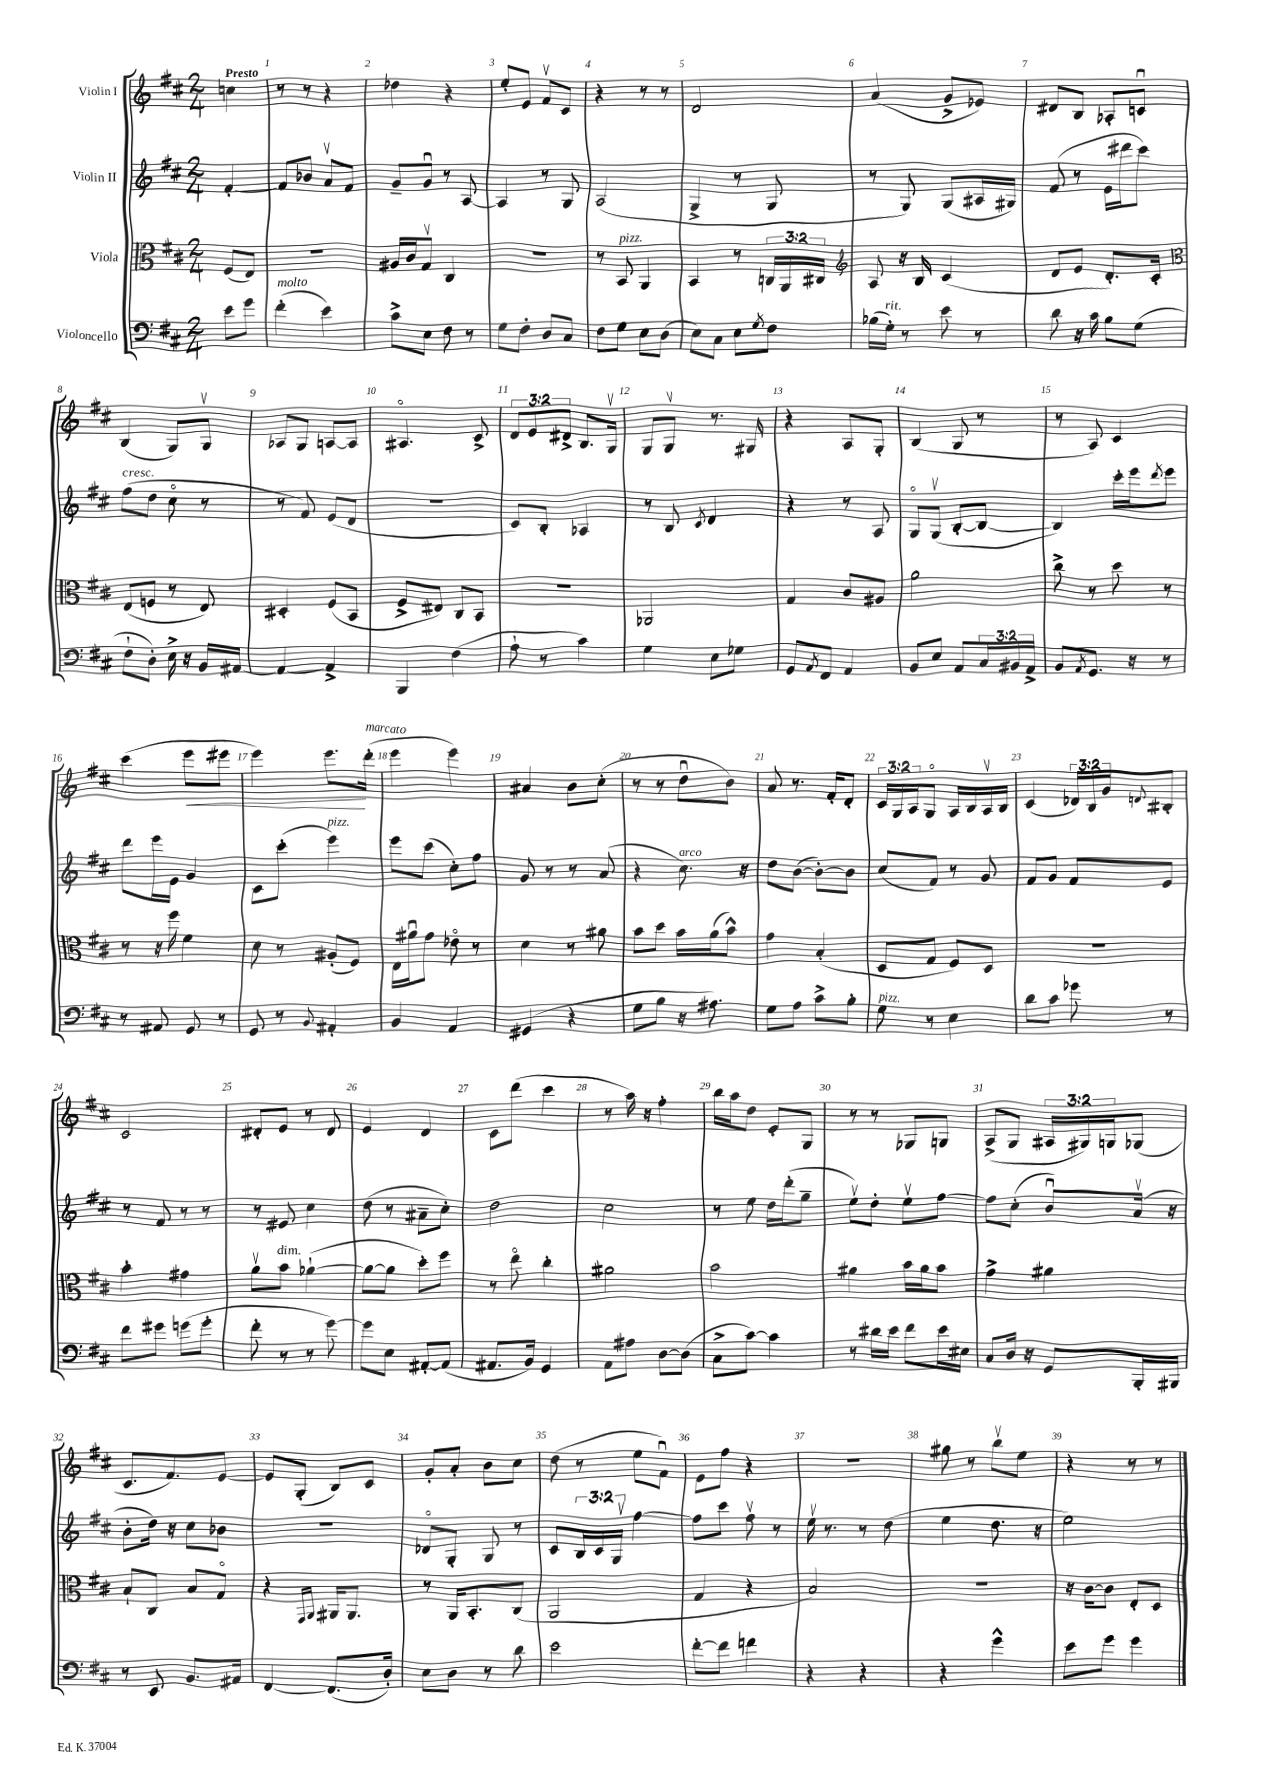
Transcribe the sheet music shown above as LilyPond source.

<<
\new StaffGroup <<
\new Staff = "s0" \with { instrumentName = "Violin I" } {
    \clef treble \key d \major \numericTimeSignature \time 2/4 \override Staff.TupletNumber.text = #tuplet-number::calc-fraction-text \partial 4 \tempo "Presto"
    c''4 |
    r8 r8 r4 |
    des''4 r4 |
    e''8-. e'8 fis'8\upbow cis'8 |
    r4 r8 r8 |
    d'2 |
    a'4( g'8-> ees'8) |
    dis'8 b8 aes8-. c'8\downbow |
    b4( g8) g8\upbow |
    aes8 g8 a8~ a8 |
    ais4.\flageolet cis'8-> |
    \tuplet 3/2 { d'8 e'8 dis'8-> } b8. g16\upbow |
    g8 g8\upbow r8. gis16 |
    r4 a8 g8-. |
    b4( g8 r8 |
    r8 a8) cis'4 |
    cis'''4( e'''8\< eis'''8 |
    e'''4) e'''8.\! d'''16-.^\markup { \italic "marcato" }( |
    e'''4 e'''4) |
    ais'4 b'8 cis''8-.( |
    r8 r8 d''8\downbow b'8) |
    a'8 r8. fis'16-. d'8-. |
    \tuplet 3/2 { cis'16 g16 a16 } g8\flageolet a16 b16 a16\upbow b16 |
    cis'4( \tuplet 3/2 { des'16) b16 g'16 } \appoggiatura { d'8 } bis8-. |
    cis'2 |
    dis'8-. e'8 r8 dis'8 |
    e'4 d'4 |
    cis'8 d'''8( cis'''4 |
    r8 a''16) r16 fis''4-. |
    b''16 a''16 d''8 e'8-. g8 |
    r8 r8 ges8 g8 |
    a8->( g8 \tuplet 3/2 { ais16 gis16) g16 } ges8( |
    cis'8. fis'8.) e'8~ |
    e'8 g8-.( b8) cis'8 |
    g'8-. a'8-. b'8 cis''8 |
    d''8( r8 e''8 fis'8\downbow) |
    e'8 fis''8 r4 |
    R2 |
    gis''8 r8 b''8\upbow e''8 |
    r4 r8 r8 \bar "|." |
}
\new Staff = "s1" \with { instrumentName = "Violin II" } {
    \clef treble \key d \major \numericTimeSignature \time 2/4 \override Staff.TupletNumber.text = #tuplet-number::calc-fraction-text \partial 4
    fis'4~-. |
    fis'8 bes'8 a'8\upbow fis'8 |
    g'8-- g'8\downbow r8 a8~ |
    a4 r8 g8 |
    a2( |
    g4-> r8 g8 |
    r8 g8) g8( ais16 gis16) |
    fis'8( r8 e'16 dis'''16 cis'''8) |
    fis''8^\markup { \italic "cresc." }( d''8 cis''8\flageolet r8 |
    r8 fis'8) e'8( d'8 |
    r2 |
    cis'8) b8-. aes4 |
    r8 b8 \acciaccatura { cis'8 } d'4 |
    r4 r8 a8 |
    g8\flageolet g8\upbow( b8~-. b8~ |
    b4) cis'''16-. e'''16 \acciaccatura { d'''8 } e'''8 |
    d'''8 e'''16 e'16 g'4 |
    cis'8 cis'''8-.( e'''4^\markup { \italic "pizz." }) |
    e'''8 cis'''8( cis''8-.) fis''8 |
    g'8 r8 r8 a'8( |
    r4 cis''8.^\markup { \italic "arco" }) r16 |
    d''8 b'8~( b'8~-.) b'8 |
    cis''8( fis'8) r8 g'8 |
    fis'8 g'8 fis'8 e'8 |
    r8 fis'8 r8 r8 |
    r8 eis'8 cis''4 |
    d''8( r8 ais'8-- cis''8-.) |
    d''2 |
    cis''2 |
    r8 e''8 d''16 d'''16-.( g''8-- |
    e''8\upbow) d''8-. e''8\upbow fis''8~ |
    fis''8 cis''8-.( b'8\downbow) a'16\upbow( r16 |
    b'8-. d''16) r16 cis''8 bes'8 |
    R2 |
    des'8\flageolet g8-. g8 r8 |
    cis'8 \tuplet 3/2 { b16 cis'16 g16\upbow } fis''4~ |
    fis''8 cis'''8 fis''8\upbow r8 |
    e''16\upbow r8. r8 d''8( |
    e''4 d''8. r16 |
    e''2) \bar "|." |
}
\new Staff = "s2" \with { instrumentName = "Viola" } {
    \clef alto \key d \major \numericTimeSignature \time 2/4 \override Staff.TupletNumber.text = #tuplet-number::calc-fraction-text \partial 4
    fis8( e8) |
    R2 |
    ais16 cis'16 g8\upbow cis4 |
    r2 |
    r8 b,8^\markup { \italic "pizz." } a,4 |
    b,4 r8 \tuplet 3/2 { c16 a,16 cis16 } |
    \clef treble a8 r16 b16 cis'4( |
    d'8 e'8 d'8.-.) cis'16-. |
    \clef alto e8( f8 r8 e8) |
    dis4-. fis8( b,8 |
    fis8-> eis8) cis8 b,8 |
    R2 |
    aes,2 |
    g4 cis'8 ais8 |
    a'2 |
    cis''8-> r8 d''8 r8 |
    r8 r16 fis''16 fis'4 |
    d'8 r8 ais8-.( fis8) |
    e16 ais'16\downbow g'8 ees'8\flageolet r8 |
    d'4 r8 ais'8 |
    b'8 d''8 b'16 a'16( b'8-^) |
    g'4 b4-.( |
    d8 g8 fis8) d8 |
    R2 |
    b'4-. gis'4 |
    a'8\upbow b'8^\markup { \italic "dim." } aes'4~-!( |
    aes'8~ aes'8 d''8-.) fis''8 |
    r8 e''8\flageolet cis''4-. |
    ais'2 |
    b'2 |
    ais'4 b'16 ais'16 b'8 |
    g'4-> ais'4 |
    b8-! cis8 b8 g8\flageolet |
    r4 \grace { g,16 a,16 } ais,16 ais,8. |
    r8 a,16 b,8.-. cis8( |
    a,2 |
    g4 r4 |
    b2) |
    r2 |
    r16 cis'16~ cis'8 e8-. d8 \bar "|." |
}
\new Staff = "s3" \with { instrumentName = "Violoncello" } {
    \clef bass \key d \major \numericTimeSignature \time 2/4 \override Staff.TupletNumber.text = #tuplet-number::calc-fraction-text \partial 4
    e'8 g'8 |
    fis'4-.^\markup { \italic "molto" }( e'4) |
    cis'8-> e8 fis8 r8 |
    g8 fis8-. d8 cis8 |
    fis8 g8 e8 d8( |
    e8) cis8 e8 \acciaccatura { g8 } fis8 |
    bes16( g16-.^\markup { \italic "rit." }) r8 e'8 r8 |
    d'8 r16 cis'16 b8 g8( |
    fis8-! d8-.) e16-> r16 b,16 ais,16~ |
    ais,4~ ais,4-> |
    b,,4 fis4( |
    a8-! r8 cis'4) |
    g4 e8 ges8 |
    g,8 \acciaccatura { a,8 } fis,8 a,4 |
    b,8 e8 a,8 \tuplet 3/2 { cis16 bis,16 a,16-> } |
    b,8 \acciaccatura { a,8 } g,8. r16 r8 |
    r8 ais,8 g,8 r8 |
    g,8 r8 \appoggiatura { b,8 } ais,4-. |
    b,4 a,4 |
    gis,4( r4 |
    g8 b8 r16 ais8.) |
    g8 a8 cis'8-> b8-. |
    g8^\markup { \italic "pizz." } r8 e4 |
    d'8 cis'8 ges'8 r8 |
    fis'8 gis'8 g'8( g'8-. |
    fis'8-. r8 r8 g'8~) |
    g'8 e8 ais,8~-. ais,8( |
    ais,8. b,16) g,4 |
    a,8 ais8 d8~ d8( |
    cis8-> cis'8~) cis'4 |
    r8 dis'16 e'16 fis'8 e'16 eis16 |
    cis8 d16 r16 g,8 b,,16-. bis,,16 |
    r8 e,8 b,8. ais,16 |
    fis,4~ fis,8.( d16-.) |
    e8 d8 r8 d'8 |
    e'2 |
    fis'8~-. fis'8 f'4 |
    r4 r4 |
    r4 g'4-^ |
    e'8 g'8 g'4 \bar "|." |
}
>>
>>
\layout { \context { \Score \override BarNumber.break-visibility = ##(#f #t #t) barNumberVisibility = #all-bar-numbers-visible } }
